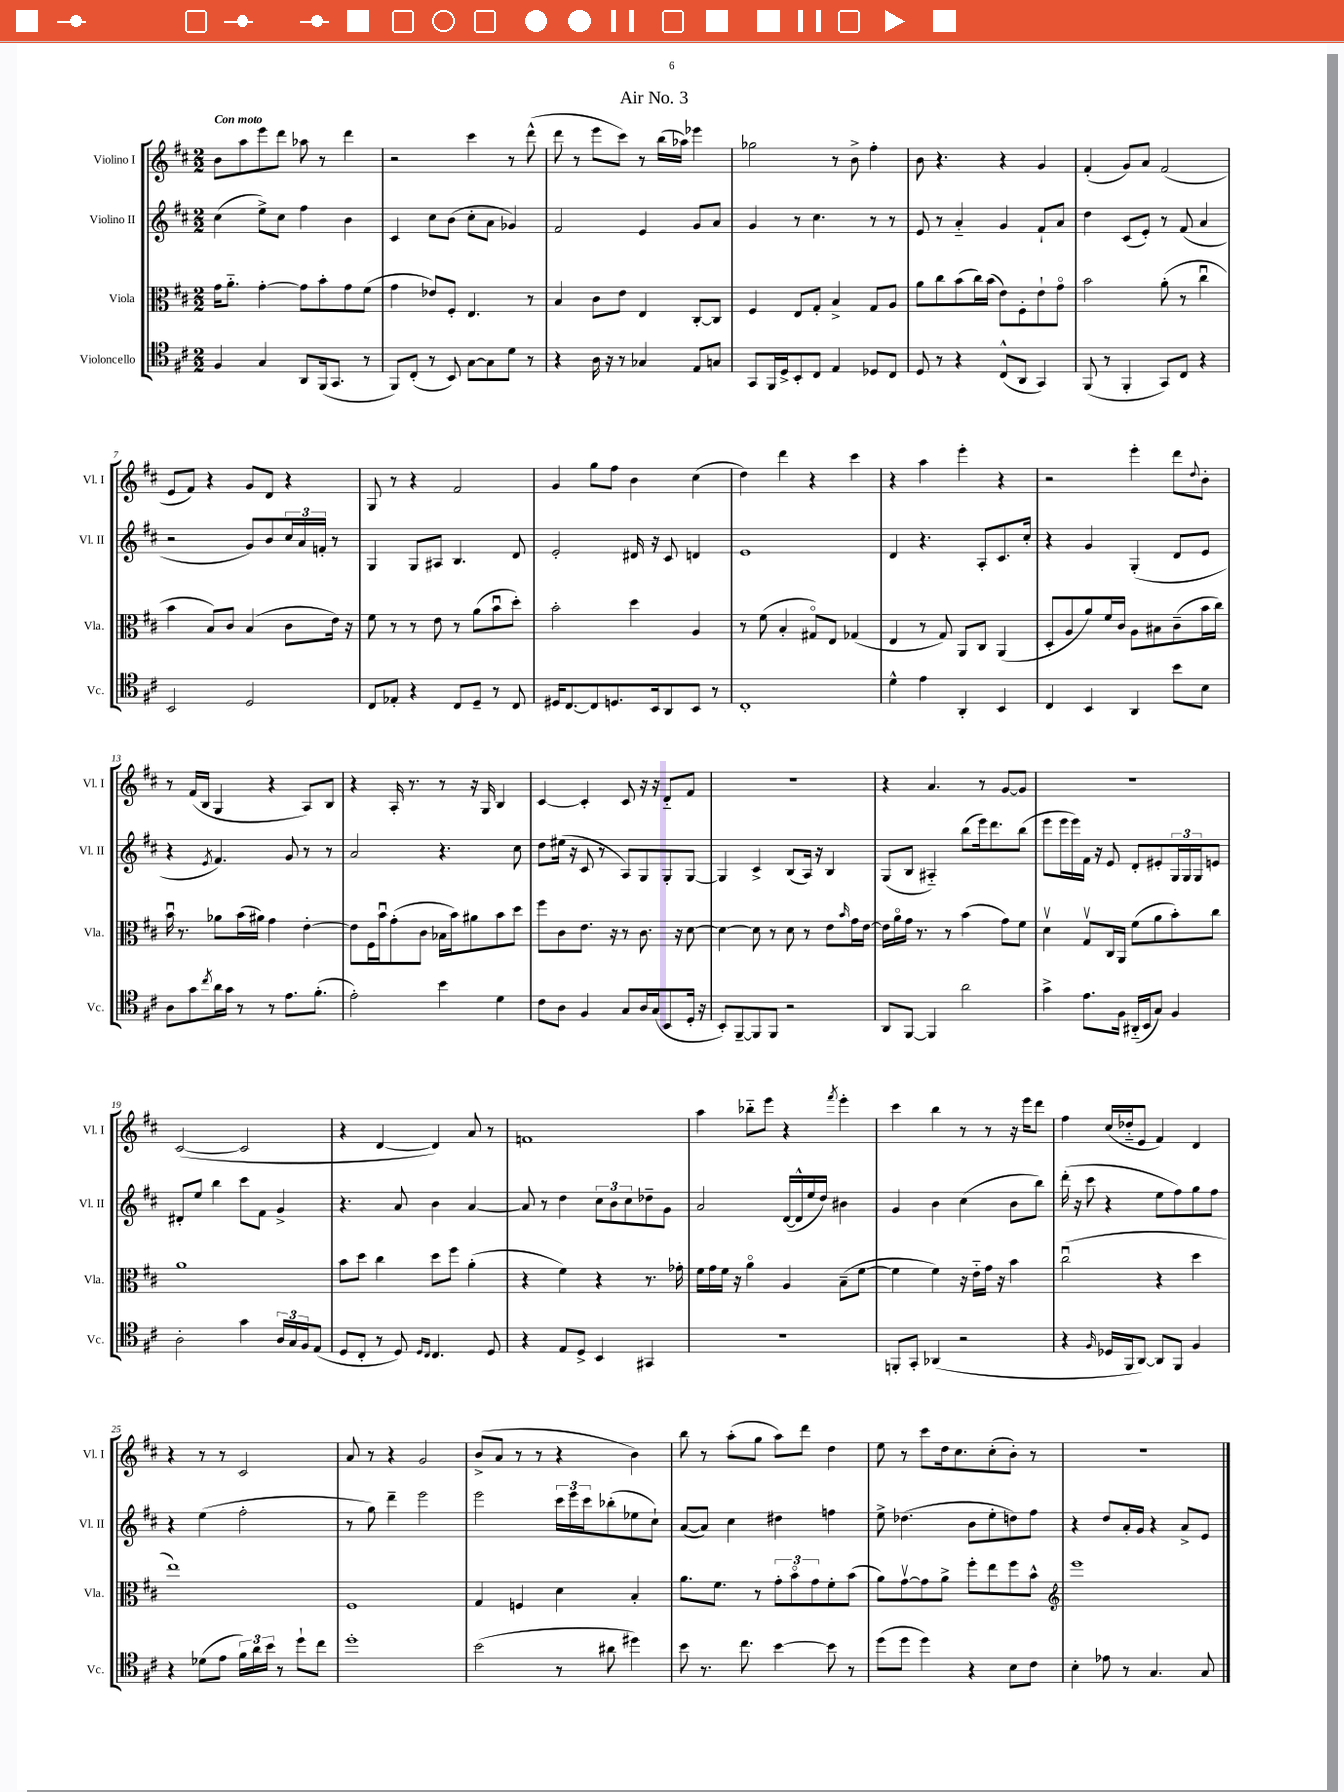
\header { title = "Air No. 3" }
<<
\new StaffGroup <<
\new Staff = "s0" \with { instrumentName = "Violino I" shortInstrumentName = "Vl. I" } {
    \clef treble \key d \major \numericTimeSignature \time 2/2 \tempo "Con moto"
    b'8 a''8 e'''8 d'''8 aes''8 r8 d'''4 |
    r2 cis'''4 r8 d'''8-^( |
    d'''8 r8 e'''8 cis'''8) r8 b''16( aes''16) ees'''4 |
    ges''2 r8 b'8-> fis''4-. |
    b'8 r4. r4 g'4 |
    fis'4-.( g'8) a'8 fis'2( |
    e'8 fis'8) r4 g'8 d'8 r4 |
    g8 r8 r4 fis'2 |
    g'4 g''8 fis''8 b'4 cis''4( |
    d''4) d'''4 r4 cis'''4 |
    r4 a''4 e'''4-. r4 |
    r2 e'''4-. d'''8 \appoggiatura { d''8 } b'8-. |
    r8 fis'16( b16 g4 r4 a8) b8 |
    r4 a16-. r8. r8 r16 g16 b4 |
    cis'4~ cis'4-. cis'8 r16 r16 d'8-_ fis'8 |
    r1 |
    r4 a'4. r8 g'8~ g'8 |
    r1 |
    cis'2~( cis'2 |
    r4 d'4~ d'4) a'8 r8 |
    f'1 |
    a''4 bes''8-_ e'''8 r4 \acciaccatura { fis'''8 } e'''4-. |
    cis'''4 b''4 r8 r8 r16 e'''16 d'''8 |
    fis''4 cis''16( des''16-_ e'8 fis'4) d'4 |
    r4 r8 r8 cis'2 |
    a'8 r8 r4 g'2 |
    b'8->( a'8 r8 r8 r4 b'4) |
    b''8 r8 a''8-.( g''8 a''8) d'''8 d''4 |
    e''8 r8 cis'''8 d''16 cis''8. cis''8-.( b'8-.) r8 |
    R1 \bar "|." |
}
\new Staff = "s1" \with { instrumentName = "Violino II" shortInstrumentName = "Vl. II" } {
    \clef treble \key d \major \numericTimeSignature \time 2/2
    cis''4( e''8->) cis''8 fis''4 b'4 |
    cis'4 cis''8 b'8( cis''8-. a'8 ges'4) |
    fis'2 e'4 g'8 a'8 |
    g'4 r8 cis''4. r8 r8 |
    e'8 r8 a'4-_ g'4 fis'8-! a'8 |
    d''4 cis'8( e'8-.) r8 fis'8( a'4 |
    r2 g'8) b'8 \tuplet 3/2 { cis''16 a'16 f'16-. } r8 |
    g4 g8 ais8 b4. d'8 |
    e'2-. dis'16 r16 cis'8 d'4 |
    e'1 |
    d'4 r4. a8-. cis'8. cis''16-. |
    r4 g'4 g4-.( d'8 e'8 |
    r4 \acciaccatura { e'8 } fis'4.) g'8 r8 r8 |
    a'2 r4. cis''8 |
    d''8 eis''16( r16 cis'8 r8 a8) g8 g8-. g8~ |
    g4 cis'4-> b8( a16) r16 b4 |
    g8( b8 ais4-_) b''8( e'''16) d'''8. b''8( |
    e'''8 e'''16 e'''16) fis'16 r16 e'8 d'8-. eis'8-. \tuplet 3/2 { g16 g16 g16 } e'8 |
    dis'8-. e''8 b''4 cis'''8 fis'8 g'4-> |
    r4. a'8 b'4 a'4~ |
    a'8 r8 d''4 \tuplet 3/2 { cis''8 b'8 cis''8 } des''8-- g'8 |
    a'2 d'16~( d'16-^ e''16 d''16) bis'4 |
    g'4 b'4 cis''4( b'8 b''8) |
    d'''16-.( r16 cis'''8 r4 e''8 fis''8) g''8 fis''8 |
    r4 e''4( fis''2-. |
    r8 g''8) d'''4-- e'''2 |
    e'''2 \tuplet 3/2 { cis'''16 e'''16 cis'''16 } bes''8-.( ees''8 cis''8-!) |
    a'8~( a'8) cis''4 dis''4 f''4 |
    e''8-> des''4.( b'8 e''8-. d''8) fis''8 |
    r4 d''8 a'16-. g'16 r4 a'8-> e'8 \bar "|." |
}
\new Staff = "s2" \with { instrumentName = "Viola" shortInstrumentName = "Vla." } {
    \clef alto \key d \major \numericTimeSignature \time 2/2
    g'16 a'8.-_ g'4~-. g'8 b'8-. g'8 fis'8( |
    g'4 ees'8) fis8-. e4. r8 |
    b4 cis'8 e'8 e4 cis8~-. cis8 |
    fis4 e8 g8-. b4-> g8 a8 |
    a'8 cis''8 b'8( cis''16) b'16( e'8) fis8-. e'8-! g'8\flageolet |
    b'2 a'8-.( r8 cis''4\downbow |
    b'4 b8) cis'8 b4( cis'8 e'16) r16 |
    fis'8 r8 r8 e'8 r8 a'8( b'8\downbow d''8-.) |
    b'2-. d''4 a4 |
    r8 fis'8( b4-. gis8\flageolet) e8 ges4( |
    e4 r8 g8) a,8 cis8 a,4( |
    d8-. a8 a'8) fis'16 cis'16 a8 bis8 cis'8--( b'16 cis''16) |
    b'16\downbow r8. aes'8 b'16( ais'16) g'4 e'4~-. |
    e'8 fis16 b'16\downbow g'8-.( cis'8 bes16 b'16) ais'8 b'8 d''8 |
    fis''8 cis'8 e'8. r16 r8 cis'8. r16 d'8~ |
    d'4~ d'8 r8 d'8 r8 e'8 \grace { b'16 } g'16 e'16~ |
    e'16 a'16\flageolet g'16 r8. r8 b'4( g'8) fis'8 |
    d'4\upbow g8\upbow cis16 a,16 fis'8( a'8 b'8-.) cis''8 |
    a'1 |
    b'8 d''8 cis''4 d''8 fis''8 a'4-.( |
    r4 fis'4) r4 r8. ges'16-. |
    fis'16 g'16 fis'16 r16 a'4\flageolet a4 b8--( fis'8~ |
    fis'4 fis'4) r16 e'16-_ g'16 r16 b'4 |
    cis''2\downbow( r4 d''4 |
    e''1) |
    fis1 |
    g4 f4 d'4 b4-. |
    a'8. fis'8. r8 \tuplet 3/2 { g'8-. b'8\flageolet g'8 } fis'8-. b'8( |
    a'8) g'8~\upbow g'8 a'8-> fis''8-. e''8 fis''8 b'8-^ |
    \clef treble e'''1 \bar "|." |
}
\new Staff = "s3" \with { instrumentName = "Violoncello" shortInstrumentName = "Vc." } {
    \clef tenor \key d \major \numericTimeSignature \time 2/2
    fis4 g4 a,8 fis,16( g,8. r8 |
    fis,8) cis8-.( r8 b,8) g8~ g8 d'8 r8 |
    r4 a16 r16 r8 ges4 e8 g8 |
    g,8 fis,16 d16-> b,8-. cis8 e4 des8 cis8 |
    d8 r8 r4 cis8-^( a,8 g,4) |
    fis,8( r8 fis,4-. g,8) cis8 r4 |
    b,2 d2 |
    cis8 ees8-. r4 cis8 d8-- r8 cis8 |
    dis16 cis8.~ cis8 d8. b,16 a,8 b,8 r8 |
    cis1-. |
    d'4-^ e'4 a,4-. b,4 |
    cis4 b,4 a,4 b'8 b8 |
    a8 g'8 \acciaccatura { cis''8 } a'16 g'16 r8 r8 e'8. fis'8.-.( |
    e'2-.) b'4 d'4 |
    cis'8 a8 fis4 g8 a16 g16( b,8 d16-. r16 |
    b,8-.) fis,8~-- fis,8 fis,8 r2 |
    a,8 fis,8~ fis,4 a'2 |
    g'4-> e'8. fis16 ais,16-_( b,16 g8) fis4 |
    a2-. g'4 \tuplet 3/2 { a16 g16 fis16 } e8( |
    d8 cis8-. r8 d8) \grace { d16 cis16 } cis4. d8 |
    r4 e8 d8-> b,4 gis,4 |
    R1 |
    f,8-. g,8-. aes,4( r2 |
    r4 \grace { fis16 } des16 fis,16 a,8~) a,8 fis,8 fis4 |
    r4 des'8( e'8 \tuplet 3/2 { fis'16) a'16 b'16 } r8 d''8-! cis''8 |
    d''1-. |
    b'2( r8 ais'8 dis''4) |
    b'8 r8. cis''8. b'4~ b'8 r8 |
    d''8( d''8 d''4) r4 b8 cis'8 |
    b4-. ees'8 r8 g4. g8 \bar "|." |
}
>>
>>
